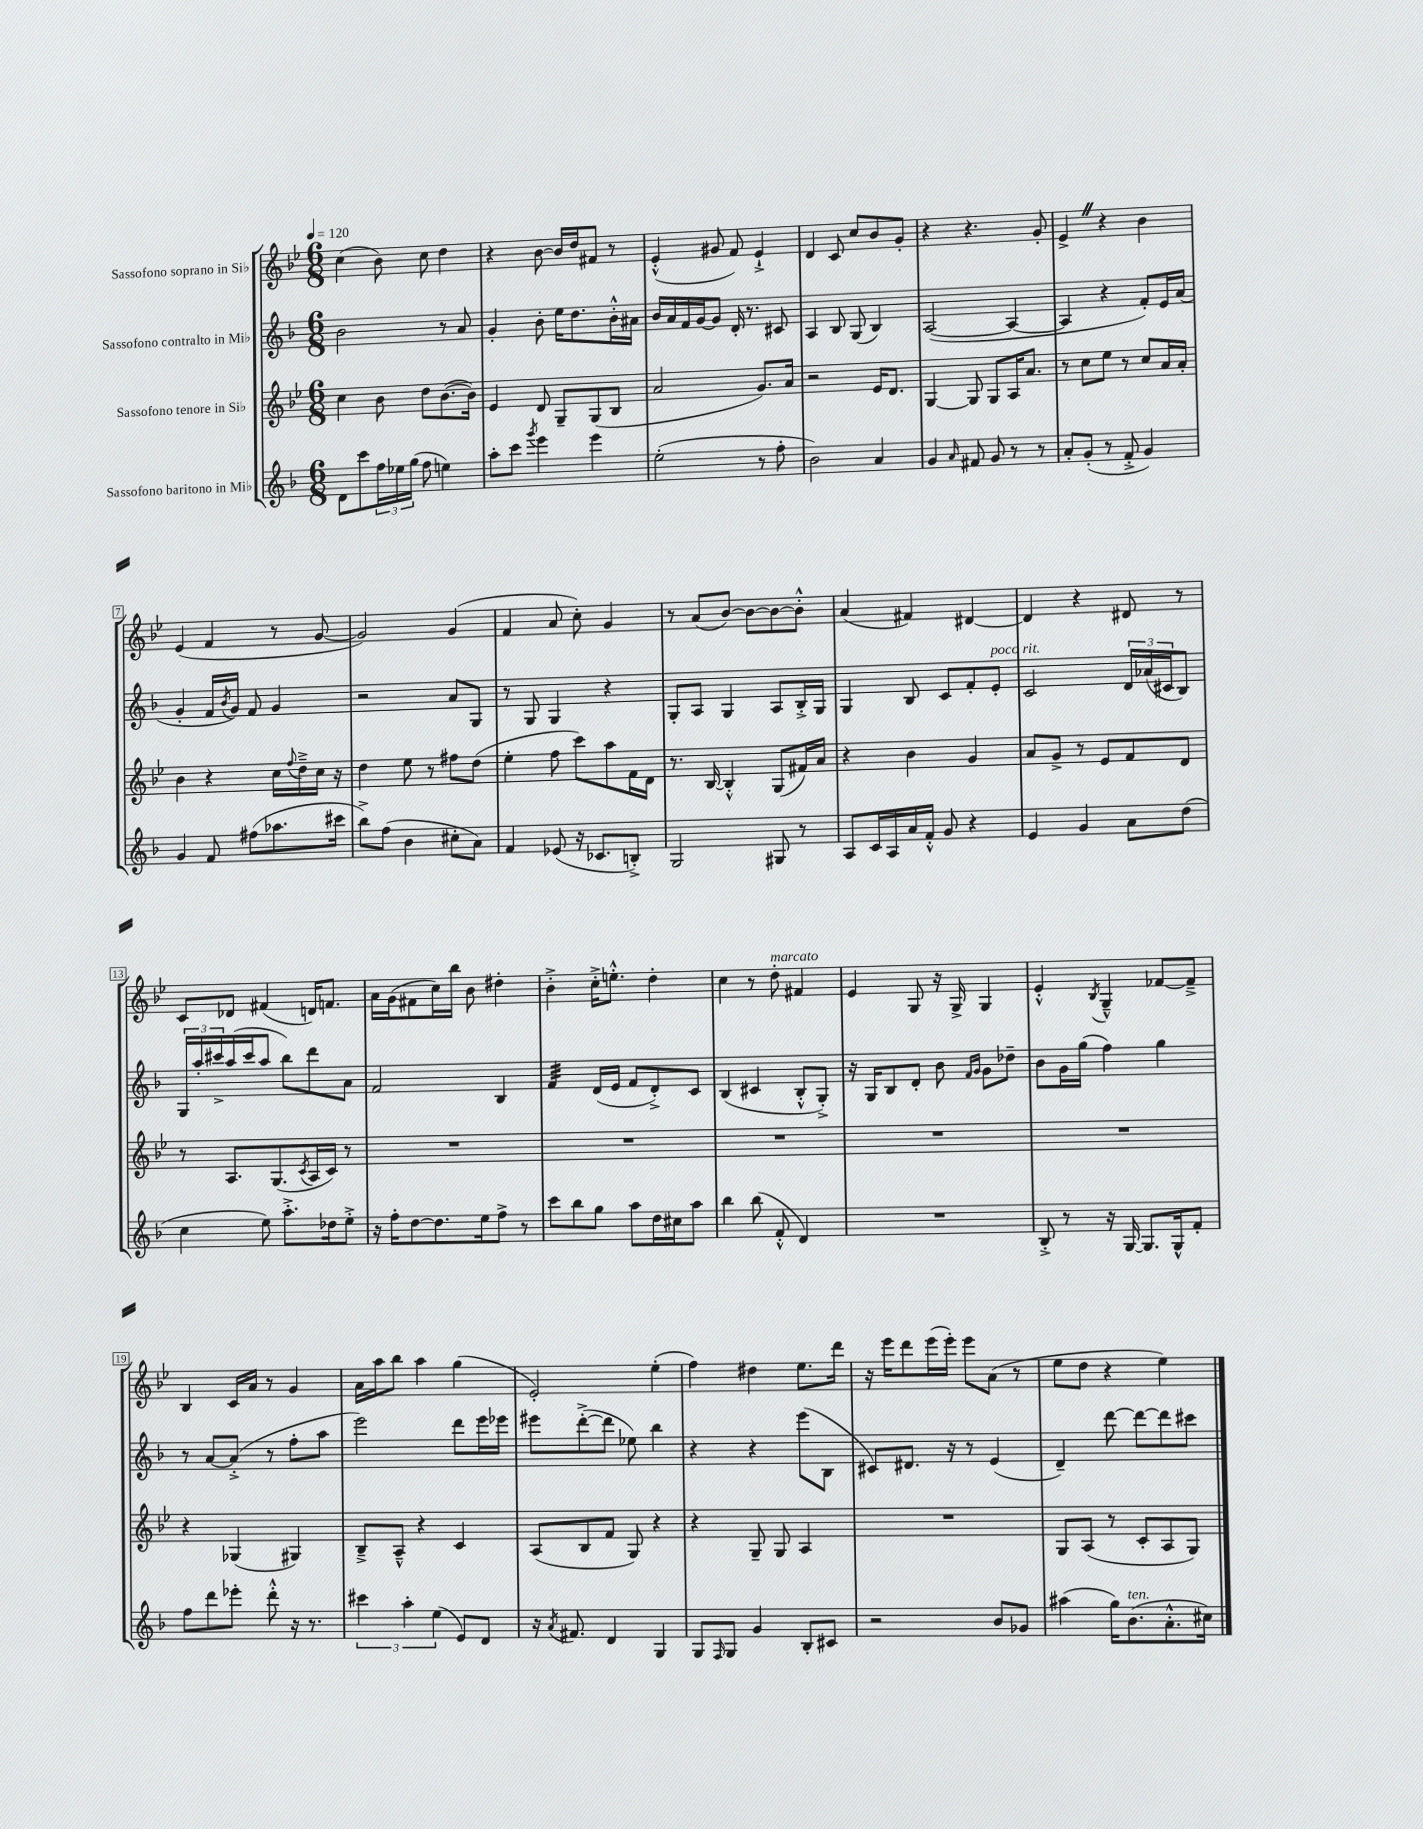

**kern	**kern	**kern	**kern
*staff4	*staff3	*staff2	*staff1
*clefG2	*clefG2	*clefG2	*clefG2
*k[b-]	*k[b-e-]	*k[b-]	*k[b-e-]
*M6/8	*M6/8	*M6/8	*M6/8
*MM120	*MM120	*MM120	*MM120
8d	4cc	2b-	(4cc
8ccc	.	.	.
24ff	8b-	.	8b-)
24ee-	.	.	.
(24gg	.	.	.
8ff	8dd	.	8cc
4ee)	([8.b-	8r	4dd
.	.	8a	.
.	16b-])	.	.
=	=	=	=
8aa'	4e-	4g'	4r
8ccc	.	.	.
8qggg	.	.	.
4eee	8d	8b-'	[8b-
.	8G~	16ee	16b-]
.	.	8.dd	16dd
4eee	(8G	.	8f#
.	8B-	16b-'^^	8r
.	.	16a#	.
=	=	=	=
(2ee'	2a	16b-	(4e-'^^
.	.	16a	.
.	.	16f	.
.	.	[16g	.
.	.	8g]	8g#
.	.	16d'	8f)
.	.	8.r	.
8r	8.g)	.	4e-`^
8ff'	.	8c#	.
.	16a	.	.
=	=	=	=
2b-)	2r	4A	4d
.	.	8B-	8c
.	.	(8G	8cc
4a	16e-	4B-)	8b-
.	8.d	.	.
.	.	.	8g'
=	=	=	=
4g	[4G	([2A	4r
16qqa	.	.	.
8f#	8G]	.	4.r
8g	8G	.	.
8r	16A	4A_	.
.	8.a	.	.
8r	.	.	8g'
=	=	=	=
8a'	8r	4A]	4e-^
(8g'	8cc	.	.
8r	8ee-	4r	4r
8f'^	8r	.	.
4g)	8cc	8f')	4b-
.	16a	16e	.
.	16a'	(16a	.
=	=	=	=
4g	4b-	4g'	(4e-
8f	4r	16f	4f
.	.	8qb-	.
.	.	16g)	.
(8ff#	.	8f	.
8.aa-	16cc	4g	8r
.	8qqff	.	.
.	16dd~^	.	.
.	16cc	.	[8g
16ccc#	16r	.	.
=	=	=	=
8bb-^)	4dd	2r	2g])
(8ff	.	.	.
4b-	8ee-	.	.
.	8r	.	.
8cc#'	8ff#	8a	(4g
8a)	(8dd	8G	.
=	=	=	=
4f	4ee-'	8r	4f
.	.	8G	.
(8e-	8ff	4G	8a
16r	8ccc)	.	8cc')
8.c-	.	.	.
.	8aa	4r	4g
8B'^)	16f	.	.
.	16d	.	.
=	=	=	=
2G	8.r	8G'	8r
.	.	8A	(8a
.	[16B-	.	.
.	4B-'^^]	4G	[8b-)
.	.	.	8b-_
8G#	(8G	8A	8b-_
8r	16f#)	16B-'^	8b-'^^]
.	16a	16G	.
=	=	=	=
8A	4r	4G	(4a
16c	.	.	.
16A	.	.	.
16a	4b-	8B-	4f#)
16f'^^	.	.	.
8g	.	8c	.
4r	4g	8f'	[4d#
.	.	8e'	.
=	=	=	=
4e	8a	2c	4d#]
.	8g^	.	.
4g	8r	.	4r
.	8e-	.	.
8a	8f	24d	8d#
.	.	(24a-	.
.	.	24c#	.
(8dd	8d	8B-)	8r
=	=	=	=
4cc	8r	24G	8c
.	.	24aa'	.
.	.	24ccc#^	.
.	8.A	(16aa	8d-
.	.	16ccc#	.
8ee)	.	8aa	(4f#
.	(8.G	.	.
8.aa'^	.	8bb-)	.
.	8qc	.	.
.	16A	8ddd	16d)
16dd-	16c)	.	8.f
8ee'^	8r	8a	.
=	=	=	=
16r	2.r	2f	16a
16ff'	.	.	(16g
[8dd	.	.	8f#
8.dd]	.	.	16cc)
.	.	.	16bb-
.	.	.	8b-
16ee	.	.	.
8ff^	.	4B-	4dd#'
8r	.	.	.
=	=	=	=
8ccc	2.r	4f	4b-'^
8bb-	.	.	.
8gg	.	(16d	16cc'^
.	.	16e	8.ee'^^
8aa	.	8f	.
16dd	.	8d'^)	4dd'
16cc#	.	.	.
8aa	.	8c	.
=	=	=	=
4bb-	2.r	(4B-	4cc
(8bb-	.	4c#	8r
8f'^^	.	.	8dd'
4d)	.	8B-'^^	4f#
.	.	8G'^)	.
=	=	=	=
2.r	2.r	16r	4e-
.	.	16G	.
.	.	8B-	.
.	.	8d'	8G
.	.	8b-	16r
.	.	.	16G^
.	.	16qqf	.
.	.	16qqg	.
.	.	8g	4G
.	.	8dd-~	.
=	=	=	=
8B-'^	2.r	8b-	4e-'^^
8r	.	16g	.
.	.	(16gg	.
.	.	.	8qB-
16r	.	4ff)	4G~^^
[16G	.	.	.
8.G]	.	.	.
.	.	4gg	[8f-
16G^^	.	.	.
8f'	.	.	8f-~^]
=	=	=	=
8ff	4r	8r	4B-
8ddd	.	[8a	.
8eee-'	(4G-	(8a'^]	16c
.	.	.	16a
8ddd'^^	.	8r	8r
16r	4G#)	8ff'	4g
8.r	.	.	.
.	.	8aa	.
=	=	=	=
6ccc#	8B-~^	2eee)	16a
.	.	.	16aa
.	8A~^^	.	8bb-
6aa'	.	.	.
.	4r	.	4aa
(6ee	.	.	.
8e)	4c	8ddd	(4gg
8d	.	16eee	.
.	.	16eee-	.
=	=	=	=
16r	(8A	8eee#	2e-')
8qa	.	.	.
8.f#	.	.	.
.	8B-	([8ddd'^	.
4d	8f	8ddd]	.
.	8G)	8ee-)	.
4G	4r	4bb-	(4ee-'
=	=	=	=
8G	4r	4r	4ff)
16qqF	.	.	.
8G	.	.	.
4g	8G~	4r	4dd#
.	8G	.	.
8B-'	4A	(8eee	8.ee-
8c#	.	8B-	.
.	.	.	16ddd
=	=	=	=
2r	2.r	8c#)	16r
.	.	.	16eee-
.	.	8.d#	8ddd
.	.	.	(16eee-
.	.	16r	16eee-')
.	.	8r	8eee-
8b-	.	(4e	(8a
8g-	.	.	8r
=	=	=	=
(4aa#	8G	4d~)	8ee-
.	(8A	.	8dd
16gg)	8r	[8ddd	4r
(8.b-	.	.	.
.	8c'	8ddd_	.
8.a'^^	8A	8ddd]	4ee-)
.	8G)	8ccc#	.
16cc#)	.	.	.
==	==	==	==
*-	*-	*-	*-
